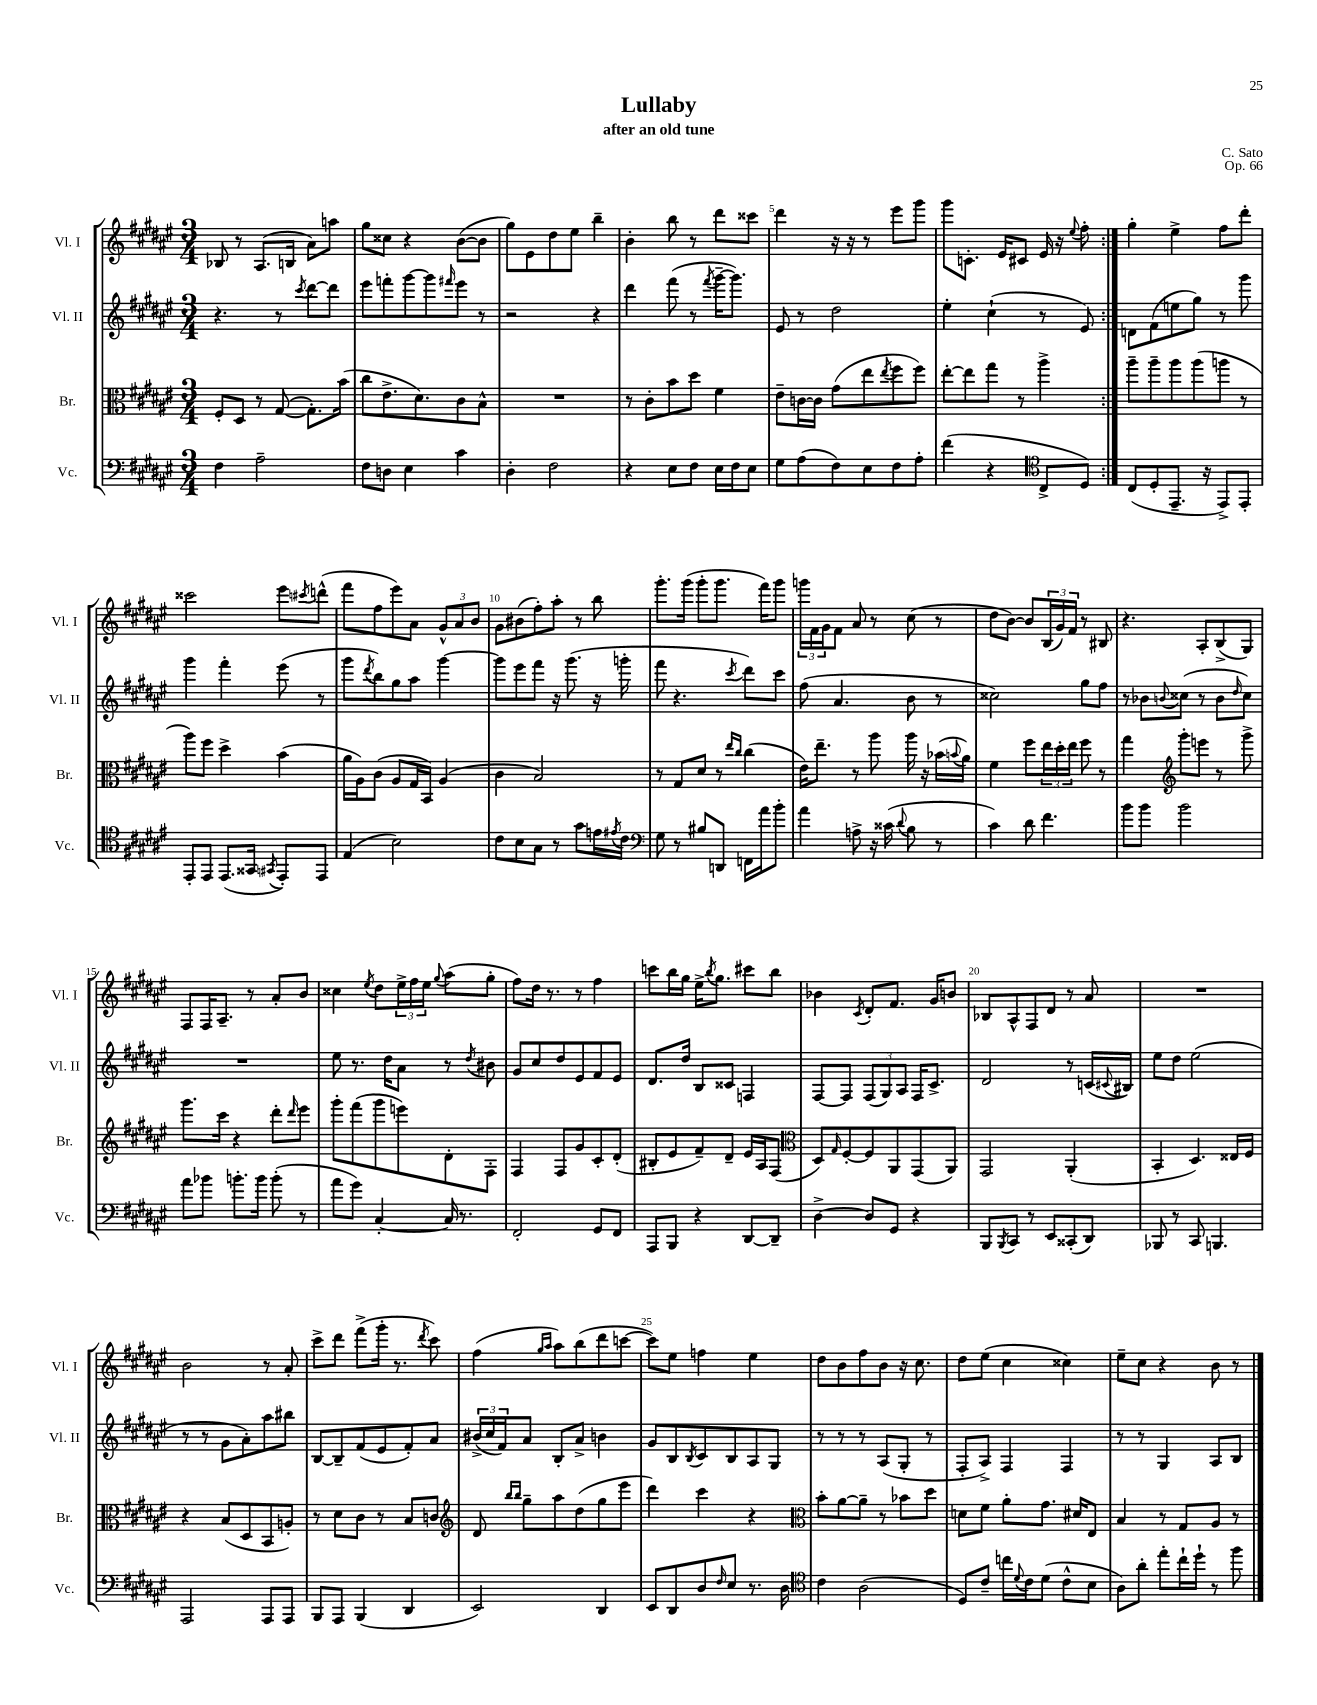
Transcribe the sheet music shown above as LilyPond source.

\header { title = "Lullaby" composer = "C. Sato" subtitle = "after an old tune" opus = "Op. 66" }
<<
\new StaffGroup <<
\new Staff = "s0" \with { instrumentName = "Vl. I" shortInstrumentName = "Vl. I" } {
    \clef treble \key fis \major \numericTimeSignature \time 3/4
    \repeat volta 2 { bes8 r8 ais8.( b16 ais'8) a''8 |
    gis''8 cisis''8 r4 b'8~( b'8 |
    gis''8) eis'8 dis''8 eis''8 b''4-- |
    b'4-. b''8 r8 dis'''8 cisis'''8 |
    dis'''4 r16 r16 r8 eis'''8 gis'''8 |
    gis'''8 c'8.-. eis'16 cis'8 eis'16 r16 \appoggiatura { eis''8 } fis''8-. | }
    gis''4-. eis''4-> fis''8 dis'''8-. |
    cisis'''2 eis'''8 \acciaccatura { cis'''8 } d'''8-^( |
    fis'''8 fis''8 eis'''8) ais'8 \tuplet 3/2 { gis'8-^ ais'8 b'8 } |
    gis'8 bis'8( fis''8-.) ais''8-. r8 b''8 |
    gis'''8.-. gis'''16( gis'''8-. gis'''8. fis'''16) gis'''8 |
    \tuplet 3/2 { g'''16 fis'16 gis'16 } fis'8 ais'8 r8 cis''8( r8 |
    dis''8 b'8~) b'8 \tuplet 3/2 { b16( gis'16) fis'16 } r8 bis8 |
    r4. ais8-. b8->( gis8) |
    fis8 fis16 ais8.-- r8 ais'8-. b'8 |
    cisis''4 \acciaccatura { eis''8 } dis''8 \tuplet 3/2 { eis''16-> fis''16 eis''16 } \appoggiatura { gis''8 } ais''8( gis''8-. |
    fis''8) dis''16 r8. r8 fis''4 |
    c'''8 b''16 gis''16 eis''16-> \acciaccatura { b''8 } gis''8. cis'''8 b''8 |
    bes'4 \acciaccatura { cis'8 } dis'8-. fis'8. gis'16 b'8 |
    bes8 ais8-^ fis8 dis'8 r8 ais'8 |
    R2. |
    b'2 r8 ais'8-. |
    cis'''8-> dis'''8 fis'''8->( gis'''16-. r8. \acciaccatura { dis'''8 } cis'''8) |
    fis''4( \grace { gis''16 ais''16 } ais''8) b''8( dis'''8 c'''8~ |
    c'''8) eis''8 f''4 eis''4 |
    dis''8 b'8 fis''8 b'8 r16 cis''8. |
    dis''8 eis''8( cis''4 cisis''4) |
    eis''8-- cis''8 r4 b'8 r8 \bar "|." |
}
\new Staff = "s1" \with { instrumentName = "Vl. II" shortInstrumentName = "Vl. II" } {
    \clef treble \key fis \major \numericTimeSignature \time 3/4
    \repeat volta 2 { r4. r8 \acciaccatura { cis'''8 } dis'''8~ dis'''8 |
    eis'''8 f'''8-. gis'''8~ gis'''8 \grace { fis'''16 } eis'''8 r8 |
    r2 r4 |
    dis'''4 fis'''8( r8 \acciaccatura { fis'''8 } gis'''16~-- gis'''8.) |
    eis'8 r8 dis''2 |
    eis''4-. cis''4-!( r8 eis'8) | }
    d'8 fis'8( e''8 gis''8) r8 gis'''8 |
    gis'''4 fis'''4-. eis'''8( r8 |
    gis'''8 \acciaccatura { dis'''8 } b''8) gis''8 ais''8 gis'''4~ |
    gis'''8 eis'''8 fis'''8 r16 gis'''8.( r16 g'''16-. |
    fis'''8 r4. \acciaccatura { cis'''8 } dis'''8) cis'''8 |
    fis''8( ais'4. b'8 r8 |
    cisis''2) gis''8 fis''8 |
    r8 bes'8 \appoggiatura { b'8 } cisis''8( r8 b'8 \grace { dis''16 } cisis''8) |
    R2. |
    eis''8 r8. dis''16 ais'8 r8 \acciaccatura { dis''8 } bis'8 |
    gis'8 cis''8 dis''8 eis'8 fis'8 eis'8 |
    dis'8. dis''16 b8 cisis'8 f4 |
    fis8~ fis8 \tuplet 3/2 { fis8( gis8) ais8 } fis16 cis'8.-> |
    dis'2 r8 c'16( \appoggiatura { cis'8 } bis16) |
    eis''8 dis''8 eis''2( |
    r8 r8 gis'8 ais'8-.) ais''8 bis''8 |
    b8~ b8-- fis'8( eis'8 fis'8-.) ais'8 |
    \tuplet 3/2 { bis'16->( cis''16 fis'16) } ais'8 b8-. ais'8-> b'4 |
    gis'8 b8 \acciaccatura { b8 } cis'8 b8 ais8 gis8 |
    r8 r8 r8 ais8( gis8-. r8 |
    fis8-. ais8->) fis4 fis4 |
    r8 r8 gis4 ais8 b8 \bar "|." |
}
\new Staff = "s2" \with { instrumentName = "Br." shortInstrumentName = "Br." } {
    \clef alto \key fis \major \numericTimeSignature \time 3/4
    \repeat volta 2 { fis8-. dis8 r8 gis8~( gis8.-.) b'16( |
    cis''8 eis'8.-> dis'8.) cis'8 b8-^ |
    R2. |
    r8 cis'8-. b'8 dis''8 fis'4 |
    eis'8-- c'16~ c'16 gis'8( eis''8 \acciaccatura { eis''8 } fis''8 fis''8) |
    eis''8~-. eis''8 gis''8 r8 ais''4-> | }
    ais''8-- ais''8-- ais''8 ais''8( a''8 r8 |
    ais''8) fis''8 dis''4-> b'4( |
    ais'16 ais16) cis'8( ais8 gis16 b,16) ais4( |
    cis'4 b2) |
    r8 gis8 dis'8 r8 \grace { eis''16 cis''16 } cis''4( |
    eis'16) eis''8.-- r8 ais''8 ais''16 r16 bes'16( \appoggiatura { b'8 } ais'16) |
    fis'4 fis''8 \tuplet 3/2 { eis''16 dis''16-. eis''16 } fis''8 r8 |
    gis''4 \clef treble gis'''8-. e'''8 r8 gis'''8-> |
    gis'''8. cis'''16 r4 dis'''8-. \grace { dis'''16 } eis'''8 |
    gis'''8-. fis'''8( gis'''8 e'''8) dis'8-. fis8-. |
    fis4 fis8 gis'8 cis'8-. dis'8-.( |
    bis8-. eis'8 fis'8--) dis'8-- eis'16 ais16 fis8( |
    \clef alto dis8) \grace { gis16 } fis8~-. fis8 ais,8 gis,8( ais,8) |
    gis,2 ais,4-.( |
    b,4-. dis4.) eisis16 fis16 |
    r4 b8( dis8 b,8 a8-.) |
    r8 dis'8 cis'8 r8 b8 c'8 |
    \clef treble dis'8 \grace { b''16 b''16 } gis''8-- ais''8 dis''8( gis''8 eis'''8 |
    dis'''4) cis'''4 r4 |
    \clef alto b'8-. ais'8~ ais'8-- r8 bes'8 dis''8 |
    d'8 fis'8 ais'8-. gis'8. dis'16 eis8 |
    b4 r8 gis8 ais8 r8 \bar "|." |
}
\new Staff = "s3" \with { instrumentName = "Vc." shortInstrumentName = "Vc." } {
    \clef bass \key fis \major \numericTimeSignature \time 3/4
    \repeat volta 2 { fis4 ais2-- |
    fis8 d8 eis4 cis'4 |
    dis4-. fis2 |
    r4 eis8 fis8 eis16 fis16 eis8 |
    gis8 ais8( fis8) eis8 fis8 ais8-. |
    fis'4( r4 \clef tenor cis8-> dis8) | }
    cis8( dis8-. eis,8.-- r16 eis,8->) eis,8-. |
    eis,8-. eis,8 eis,8.( gisis,16 \acciaccatura { gis,8 } eis,8-.) eis,8 |
    eis4( b2) |
    cis'8 b8 gis8 r8 gis'8 e'16 \acciaccatura { eis'8 } cis'16 |
    \clef bass gis8 r8 bis8 d,8 f,16 ais'16 b'8-. |
    ais'4 a8-> r16 cisis'16( \appoggiatura { dis'8 } b8 r8 |
    cis'4) dis'8 fis'4. |
    b'8 b'8 b'2 |
    ais'8 bes'8 b'8.-. b'16 b'8-.( r8 |
    ais'8 gis'8) cis4~-. cis16 r8. |
    fis,2-. gis,8 fis,8 |
    ais,,8 b,,8 r4 dis,8~ dis,8-- |
    dis4~-> dis8 gis,8 r4 |
    b,,8 \acciaccatura { b,,8 } cis,8 r8 eis,8 cisis,8-.( dis,8) |
    bes,,8 r8 cis,8 b,,4. |
    ais,,2 ais,,8 ais,,8 |
    b,,8 ais,,8 b,,4( dis,4 |
    eis,2) dis,4 |
    eis,8 dis,8 dis8 \grace { fis16 } eis8 r8. dis16 |
    \clef tenor cis'4 ais2( |
    dis8) cis'8-- c''16 \appoggiatura { dis'8 } cis'16 dis'8( cis'8-^ b8 |
    ais8) ais'8-. eis''8-. cis''16-! dis''16-! r8 fis''8 \bar "|." |
}
>>
>>
\layout { \context { \Score \override BarNumber.break-visibility = ##(#f #t #t) barNumberVisibility = #(every-nth-bar-number-visible 5) } }
